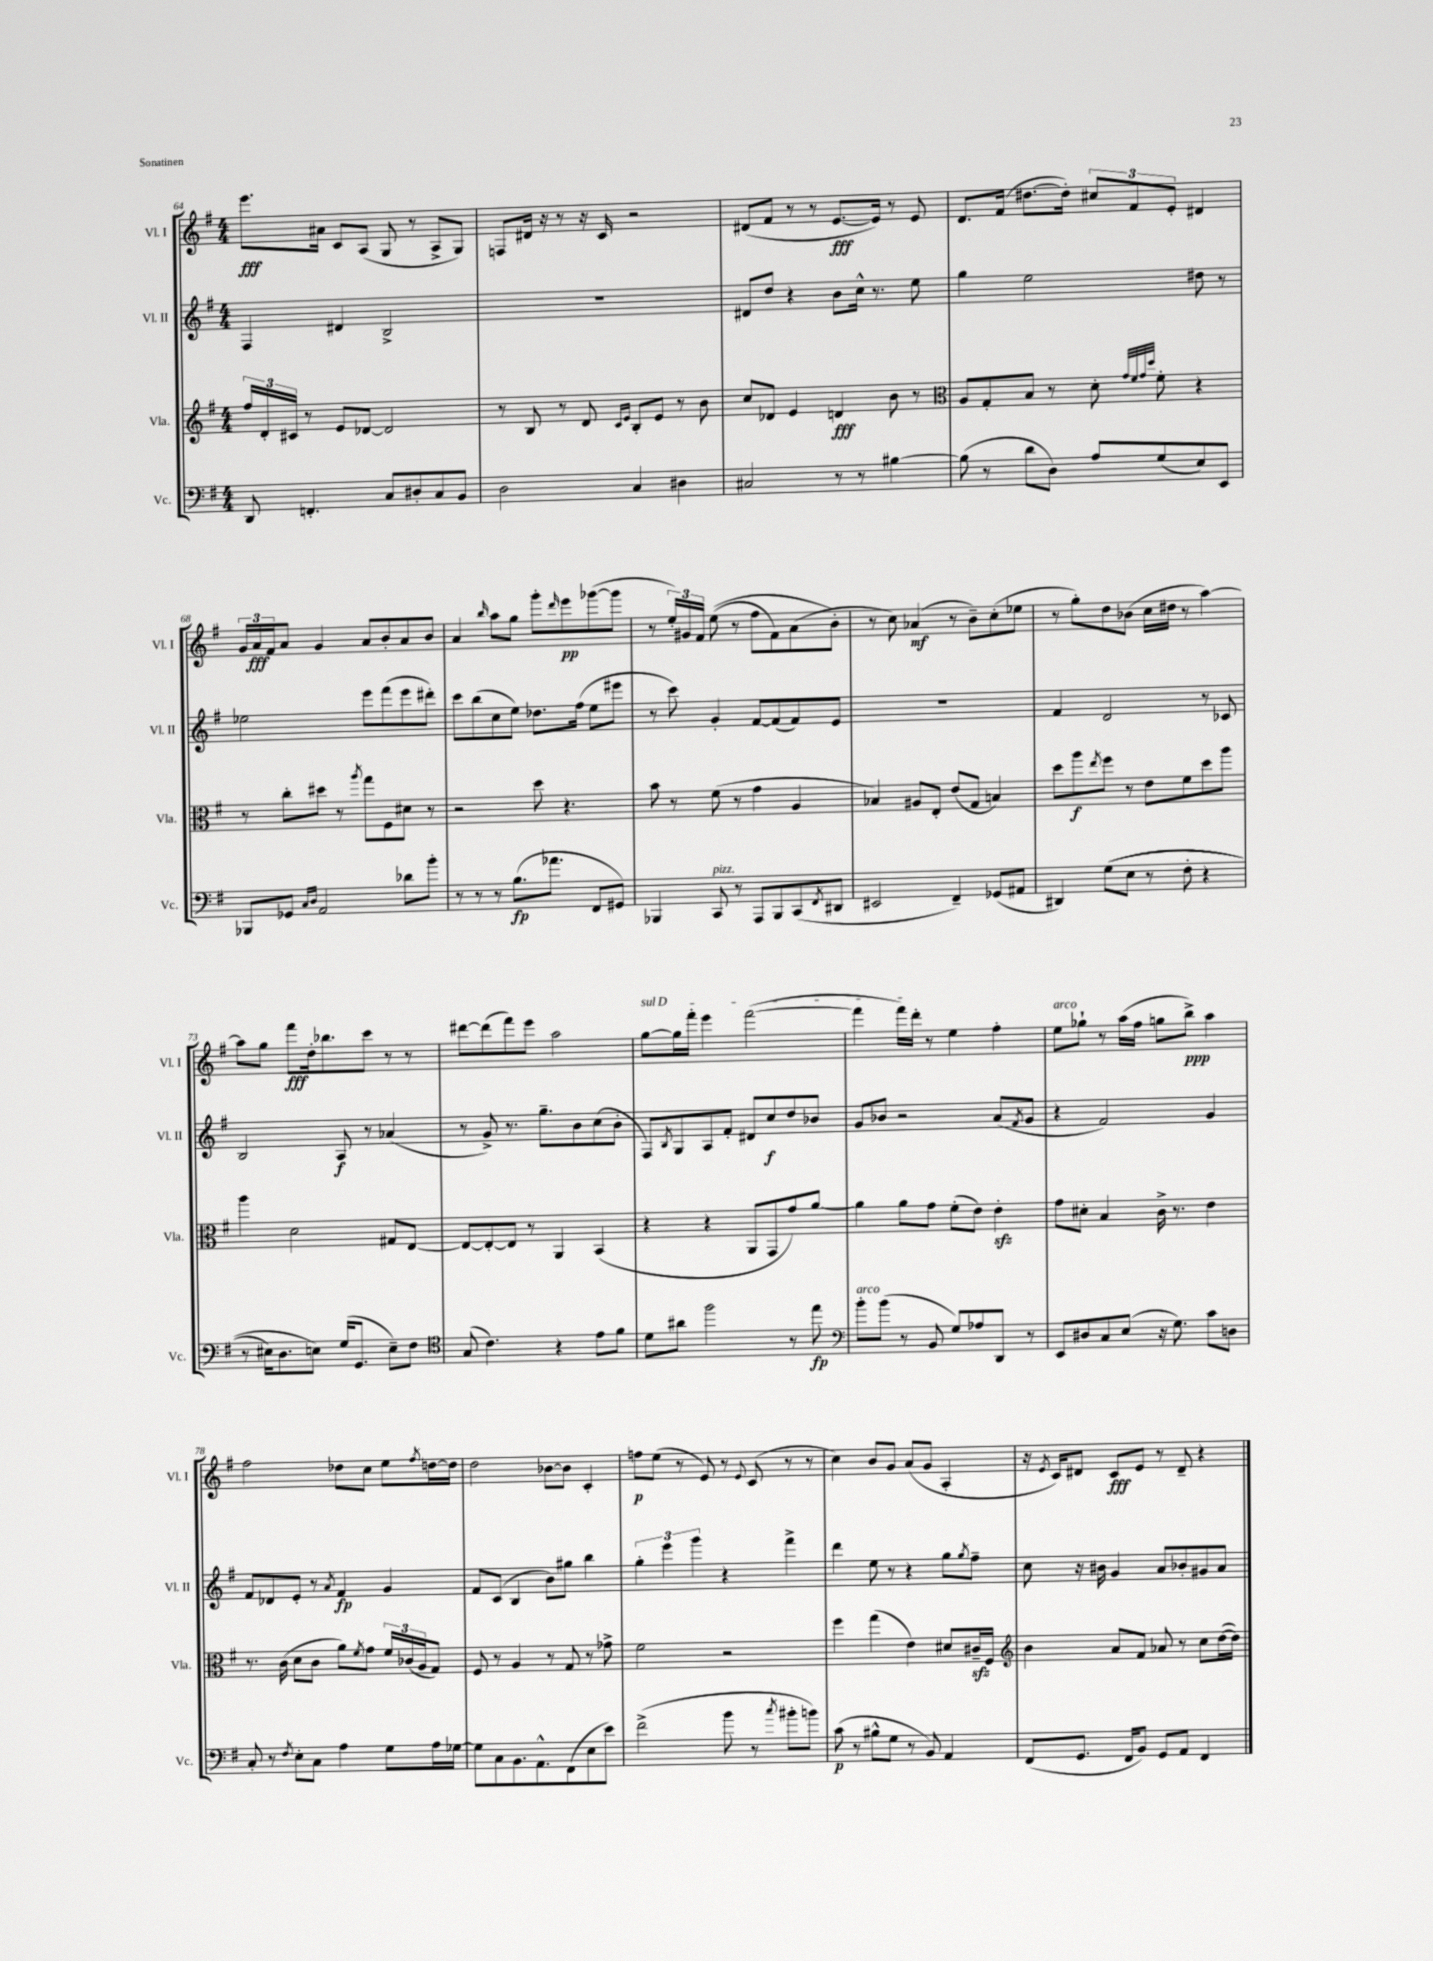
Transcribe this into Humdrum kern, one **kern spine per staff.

**kern	**kern	**kern	**kern
*staff4	*staff3	*staff2	*staff1
*clefF4	*clefG2	*clefG2	*clefG2
*k[f#]	*k[f#]	*k[f#]	*k[f#]
*M4/4	*M4/4	*M4/4	*M4/4
8DD/	24ff#/LL	4F#/	8.eee\L
.	24d'/	.	.
.	24c#/JJ	.	.
4.FF'/	8r	.	.
.	.	.	16a#\Jk
.	8e/L	4d#/	8c/L
.	[8d-/J	.	(8A/J
8C/L	2d-/]	2B^/	8G/
8D#'/	.	.	8r
8C/	.	.	8A^/L
8BB/J	.	.	8G/J)
=	=	=	=
2D\	8r	1r	8F/L
.	8B/	.	16d#/Jk
.	.	.	16r
.	8r	.	8r
.	8d/	.	16r
.	.	.	16c/
.	16qqc/LL	.	.
.	16qqe/JJ	.	.
4C/	8B'/L	.	2r
.	8e/J	.	.
4D#\	8r	.	.
.	8b\	.	.
=	=	=	=
2C#/	8cc/L	8d#/L	(8d#/L
.	8d-/J	8dd/J	8f#/J
.	4e/	4r	8r
.	.	.	8r
8r	4d/	8b\L	[8.e/L
8r	.	16cc^^\Jk	.
.	.	8.r	16e/]Jk)
[4B#\	8b\	.	8r
.	8r	8ee\	8e/
=	=	=	=
*	*clefC3	*	*
(8B#\]	8A/L	4gg\	8.d/L
8r	8G'/	.	.
.	.	.	(16f#/Jk
8d\L	8B/J	2ee\	[8.dd#\L
8D\J)	8r	.	.
.	.	.	16dd#'\]Jk)
8A/L	8d'\	.	12cc#/L
.	.	.	12f#/
.	32qqg/LLL	.	.
.	32qqf#/	.	.
.	32qqg/	.	.
.	32qqdd/JJJ	.	.
(8G/	8f#'\	.	.
.	.	.	12e'/J
8E/)	4r	8dd#\	4d#/
8EE/J	.	8r	.
=	=	=	=
8BBB-/L	8r	2ee-\	24g/LL
.	.	.	24a/
.	.	.	24f#/J
8GG-/J	8cc'\L	.	8a/J
16qqC/LL	.	.	.
16qqD/JJ	.	.	.
2AA/	8dd#\J	.	4g/
.	8r	.	.
.	8qaa/	.	.
.	8gg\L	8eee\L	8a/L
.	8F#\	(8fff#\	8b'/
8d-\L	8d#\J	8eee\	8a/
8b'\J	8r	8ddd#'\J)	8b/J
=	=	=	=
8r	2r	8ccc\L	4a/
8r	.	(8bb\	.
.	.	.	16qqbb/
8r	.	8cc\	8aa\L
(8.B\L	.	8ee\J)	8gg\J
.	8dd\	8.dd-\L	8ggg'\L
8.a-\J	.	.	.
.	.	.	16qqddd/
.	4.r	.	8eee\
.	.	(16ff#\Jk	.
8FF#/L	.	8ee\L	([8ggg-\
8GG#/J)	.	8eee#\J	8ggg-\]J
=	=	=	=
4BBB-/	8b\	8r	8r
.	8r	8ccc\)	24ee'/LL)
.	.	.	24g#/
.	.	.	24f#/JJ
8CC/	(8f#\	4g'/	&((8ee\
8r	8r	.	8r
8AAA/L	4g\	[8f#/L	8ff#\L
8BBB-/	.	(8f#/]	8f#\)
(8CC/	4A/	8f#/)	(8a\
8qFF#/	.	.	.
8DD#/J	.	8e/J	8b'\J&)
=	=	=	=
2EE#/	4B-/)	1r	8r
.	.	.	8cc\)
.	8A#/L	.	(4a-/
.	8E'/J	.	.
4FF#~/)	(8e/L	.	8r
.	8G/J	.	8b~\L)
(8GG-/L	4B/)	.	(8cc'\
8AA#/J	.	.	8ee-\J
=	=	=	=
4DD#/)	8dd\L	4f#/	8r
.	8aa\	.	8gg'\L)
.	8qee/	.	.
&((8G\L	8ff#\J	2d/	8dd\
8E\J	8r	.	(8b-\J
8r	8e\L	.	16cc\LL
.	.	.	16dd#\JJ
8F#'\	8f#\	.	8r
4r	8dd\	8r	[4aa\)
.	8aa\J	8c-/	.
=	=	=	=
8r	4aa\	2B/	8aa\]L
16E#\LK)	.	.	8gg\J
8.D\	.	.	.
.	2d\	.	8fff#\L
8E\J&)	.	.	16dd'\k
.	.	.	8.bb-\
(16G/LK	.	8A/	.
8.GG/J	.	.	.
.	.	8r	8ccc\J
8E~\L)	8G#/L	(4a-/	8r
8F#\J	[8E/J	.	8r
=	=	=	=
*clefC4	*	*	*
(8G/	8E/_L	8r	[8ddd#\L
4.c\)	8E'/_	8g^/)	(8ddd#\]
.	8E/]J	8.r	8fff#\)
.	8r	.	8eee\J
.	.	8.gg~\L	.
4r	4AA/	.	2aa\
.	.	8b\	.
8e\L	(4BB/	(8cc\	.
8f#\J	.	8b'\J	.
=	=	=	=
8d\L	4r	8F#/L)	[8gg\L
.	.	8qB/	.
8a#\J	.	8G/	16gg\]L
.	.	.	16fff#'\JJ
2ff#\	4r	8A/	4eee\
.	.	8f#'/J	.
.	8AA/L	8d#/L	([2fff#\
.	8GG/	8cc/	.
8r	8g/)	8dd/	.
8ee\	[8a/J	8b-/J	.
=	=	=	=
*clefF4	*	*	*
8b'\L	4a\]	8g/L	4fff#\]
(8b\J	.	8b-/J	.
8r	8a\L	2r	16fff#\LL)
.	.	.	16ddd'\JJ
8BB/	8g\J	.	8r
8G/L)	(8f#'\L	.	4ee\
8A-/	8e\J)	.	.
8DD/J	4e'\	(8a/L	4ff#'\
.	.	8qf#/	.
8r	.	8g/J	.
=	=	=	=
8EE/L	8g\L	4r	8ee\L
8D#/	8d#'\J	.	8gg-`\J
8C/	4B/	2f#/)	8r
(8E/J	.	.	(16aa\LL
.	.	.	16ff#\JJ
16r	16c^\	.	8gg\L
8.G\)	8.r	.	.
.	.	.	8bb^\J)
8c\L	4e\	4g/	4aa\
8D\J	.	.	.
=	=	=	=
8C'/	8.r	8f#/L	2ff#\
8r	.	8d-/	.
.	(16c\	.	.
8qF#/	.	.	.
8E'\L	8d\L	8e'/J	.
8C\J	8c\J	8r	.
.	.	8qa/	.
4A\	8a\L)	4f#/	8dd-\L
.	8qf#/	.	.
.	8g\J	.	8cc\J
8G\L	24f#/LL	4g/	8ee\L
.	(24c-/	.	.
.	24A/J	.	.
.	.	.	8qff#/
16A\L	8G/J)	.	[16dd\L
[16G-\JJ	.	.	16dd\]JJ
=	=	=	=
8G-\]L	8F#/	8f#/L	2dd\
8C\	8r	(8c/J	.
8.BB\	4A/	4B/	.
8.AA^^\	.	.	.
.	8r	8b\L)	[8b-\L
(8FF#\	8G/	8gg#\J	8b-\]J
8E\	8r	4bb\	4c'/
8e\J)	8g-^\	.	.
=	=	=	=
(2f#^\	2f#\	6gg'\	8ff\L
.	.	.	(8ee\J
.	.	6eee\	.
.	.	.	8r
.	.	6ggg\	.
.	.	.	8e/)
8b\	2r	4r	8r
.	.	.	8qqe/
8r	.	.	(8c/
8qcc/	.	.	.
8b#'\L	.	4fff#^\	8r
8b\J)	.	.	8r
=	=	=	=
(8c\	4ff#\	4ddd\	4cc\)
8r	.	.	.
8B#^^\L	(4gg\	8ee\	8b/L
8G\J	.	8r	8g/J
8r	4e\)	4r	(8a/L
8BB/)	.	.	8g/J
4AA/	8d#/L	8gg\L	4A'/
.	.	8qgg/	.
.	16c#~/L	8ff#~\J	.
.	16F#/JJ	.	.
=	=	=	=
*	*clefG2	*	*
(8FF#/L	4b\	8cc\	16r
.	.	.	8qe/
.	.	.	16c/LK)
8.GG/J	.	16r	8d#/J
.	.	16b#\	.
.	8a/L	4g/	8c/L
16FF#/LK	.	.	.
8BB/J)	8f#/J	.	8e/J
8GG/L	8a-/	8a/L	8r
8AA/J	8r	8b-'/	8d#~/
4FF#/	8cc\L	8g#/	4r
.	([16dd\L	8a/J	.
.	16dd\]JJ)	.	.
==	==	==	==
*-	*-	*-	*-
